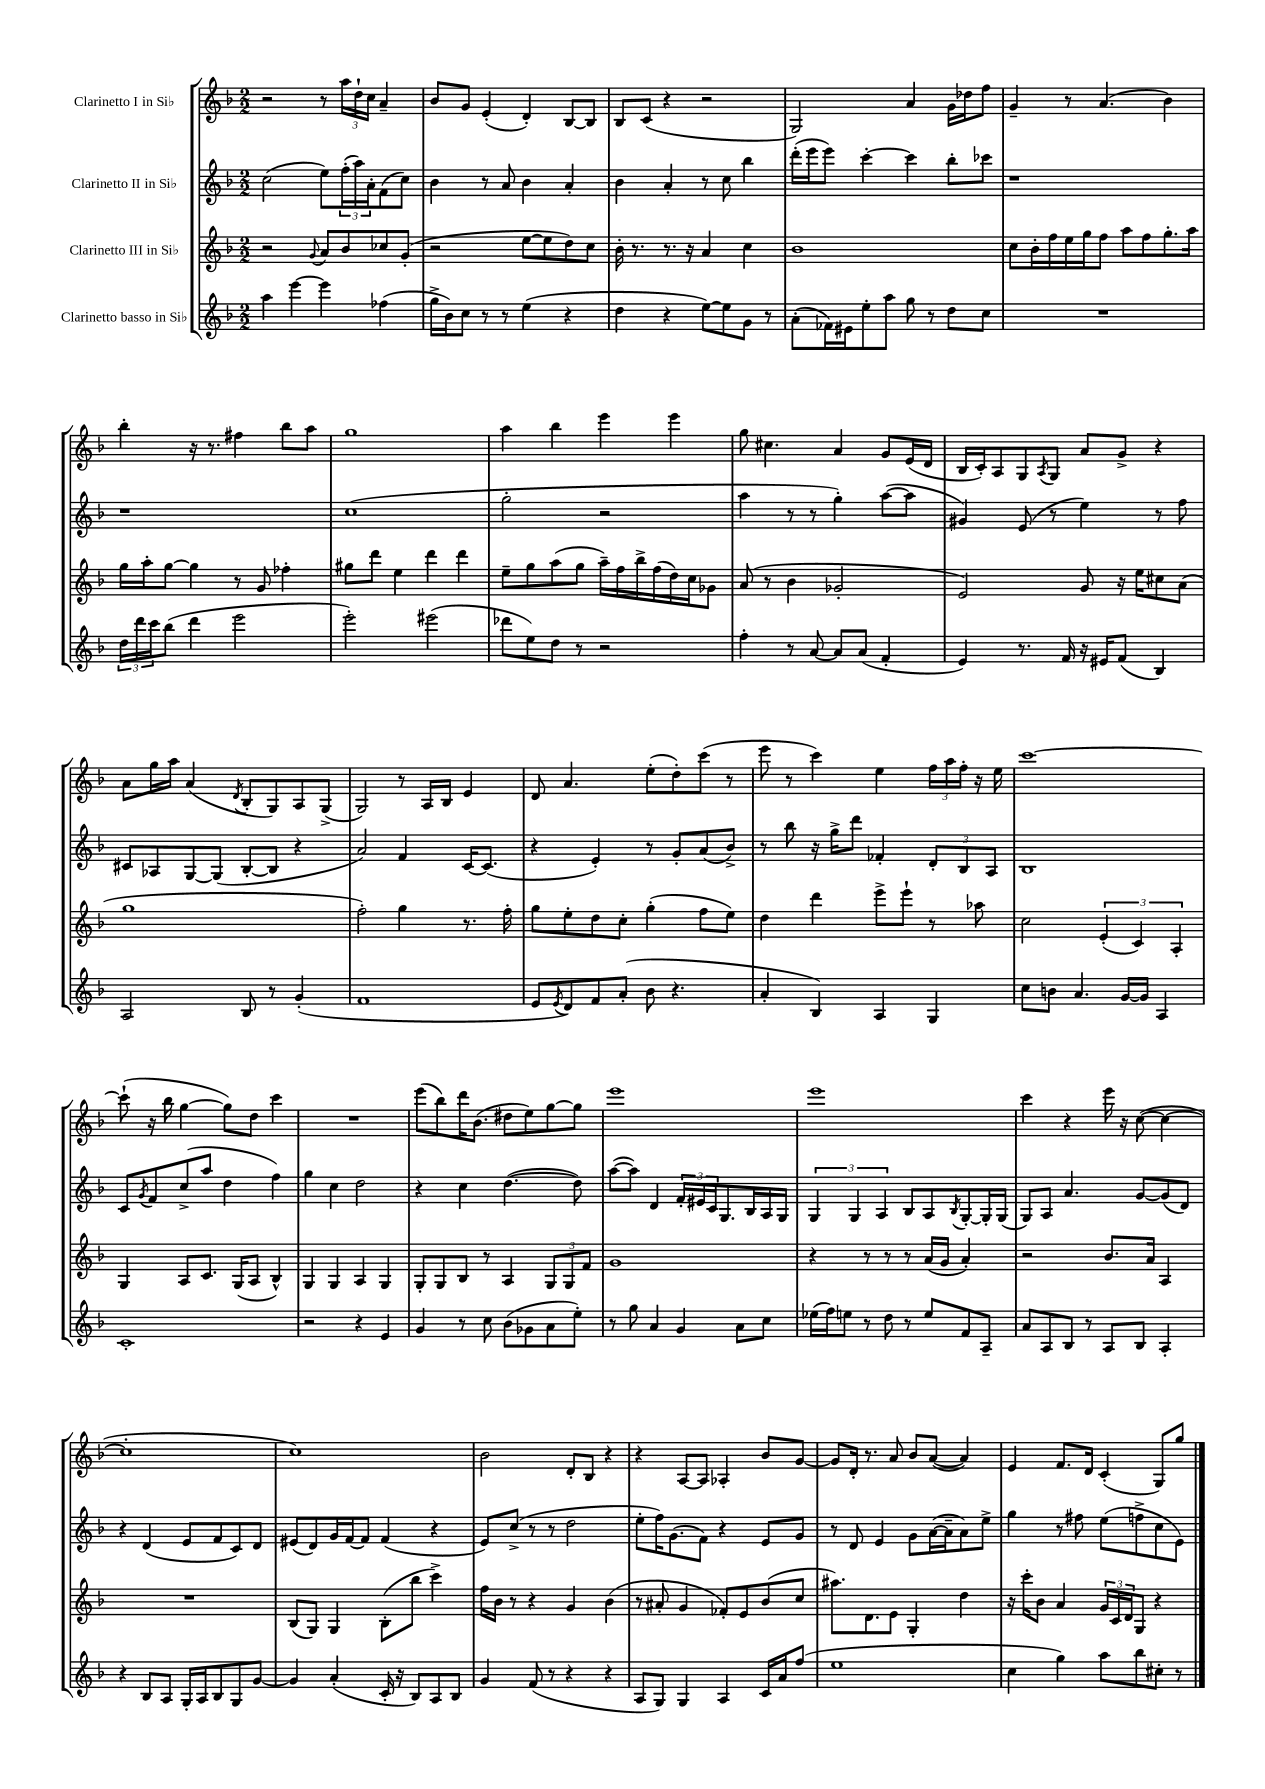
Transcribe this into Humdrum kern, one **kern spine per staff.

**kern	**kern	**kern	**kern
*part4	*part3	*part2	*part1
*staff4	*staff3	*staff2	*staff1
*I"Clarinetto basso in Si♭	*I"Clarinetto III in Si♭	*I"Clarinetto II in Si♭	*I"Clarinetto I in Si♭
*clefG2	*clefG2	*clefG2	*clefG2
*k[b-]	*k[b-]	*k[b-]	*k[b-]
*M2/2	*M2/2	*M2/2	*M2/2
=1	=1	=1	=1
4aa\	2r	(2cc\	2r
[4eee\	.	.	.
.	8qqg/	.	.
4eee\]	8a/L	8ee\L)	8r
.	8b-/	(24ff'\L	24aa\LL
.	.	24aa\)	24dd`\
.	.	24a'\J	24cc\JJ
(4ff-X\	8cc-X/	(8f\	4a~/
.	(8g'/J	8cc\J)	.
=2	=2	=2	=2
16gg^\LL	2r	4b-\	8b-/L
16b-\J)	.	.	.
8cc\J	.	.	8g/J
8r	.	8r	(4e'/
8r	.	8a/	.
(4ee\	[8ee\L	4b-\	4d'/)
.	8ee\]	.	.
4r	8dd\)	4a'/	[8B-/L
.	8cc\J	.	8B-/J]
=3	=3	=3	=3
4dd\	16b-'\	4b-\	8B-/L
.	8.r	.	.
.	.	.	(8c/J
4r	8.r	4a'/	4r
.	16r	.	.
[8ee\L)	4a/	8r	2r
8ee\]	.	8cc\	.
8g\J	4cc\	4bb-\	.
8r	.	.	.
=4	=4	=4	=4
(8a'\L	1b-	(16ddd'\LL	2G/)
.	.	16eee\J	.
16f-X\L)	.	8eee\J)	.
16e#X\J	.	.	.
8ee'\	.	[4ccc'\	.
8aa\J	.	.	.
8gg\	.	4ccc\]	4a/
8r	.	.	.
8dd\L	.	8bb-'\L	16g\LL
.	.	.	16dd-X\J
8cc\J	.	8ccc-X\J	8ff\J
=5	=5	=5	=5
1r	8cc\L	1r	4g~/
.	16b-'\L	.	.
.	16ff\	.	.
.	16ee\	.	8r
.	16gg\J	.	.
.	8ff\J	.	(4.a/
.	8aa\L	.	.
.	8ff\	.	.
.	8.gg'\	.	4b-\)
.	16aa\Jk	.	.
!!LO:LB:g=z
=6	=6	=6	=6
24dd\LL	16gg\LL	1r	4bb-'\
24ddd\	.	.	.
.	16aa'\J	.	.
24ccc\J	.	.	.
(8bb-\J	[8gg\J	.	.
4ddd\	4gg\]	.	16r
.	.	.	8.r
2eee\	8r	.	4ff#X\
.	8g/	.	.
.	4ff-X'\	.	8bb-\L
.	.	.	8aa\J
=7	=7	=7	=7
2eee'\)	8gg#X\L	(1cc	1gg
.	8ddd\J	.	.
.	4ee\	.	.
(2eee#X\	4ddd\	.	.
.	4ddd\	.	.
=8	=8	=8	=8
8ddd-X\L	8ee~\L	2gg'\	4aa\
8ee\)	8gg\	.	.
8dd\J	(8aa\	.	4bb-\
8r	8gg\J	.	.
2r	16aa~\LL)	2r	4eee\
.	16ff\	.	.
.	16bb-^\	.	.
.	(16ff\	.	.
.	16dd\)	.	4eee\
.	16cc\J	.	.
.	8g-X\J	.	.
=9	=9	=9	=9
4ff'\	(8a/	4aa\	8gg\
.	8r	.	4.cc#X\
8r	4b-\	8r	.
[8a/	.	8r	.
8a/L]	2g-X'/	4gg'\)	4a/
(8a/J	.	.	.
4f'/	.	([8aa\L	8g/L
.	.	8aa\J]	(16e/L
.	.	.	16d/JJ
=10	=10	=10	=10
4e/)	2e/)	4g#X/)	16B-/LL
.	.	.	16c'/J)
.	.	.	8A/
8.r	.	(8e/	8G/
.	.	.	8qA/
.	.	8r	8G/J
16f/	.	.	.
16r	8g/	4ee\)	8a/L
16e#X/KL	.	.	.
(8f/J	16r	.	8g^/J
.	16ee\KL	.	.
4B-/)	8cc#X\	8r	4r
.	(8a\J	8ff\	.
!!LO:LB:g=z
=11	=11	=11	=11
2A/	1gg	8c#X/L	8a\L
.	.	8A-X/	16gg\L
.	.	.	16aa\JJ
.	.	[8G/	(4a/
.	.	(8G/J]	.
.	.	.	8qd/
8B-/	.	[8B-'/L	8B-'/L
8r	.	8B-/J]	8G/)
(4g'/	.	4r	8A/
.	.	.	(8G^/J
=12	=12	=12	=12
1f	2ff'\)	2a/)	2G/)
.	4gg\	4f/	8r
.	.	.	16A/LL
.	.	.	16B-/JJ
.	8.r	[16c/KL	4e/
.	.	(8.c/J]	.
.	16ff'\	.	.
=13	=13	=13	=13
8e/L	8gg\L	4r	8d/
8qe/	.	.	.
8d/)	8ee'\	.	4.a/
8f/	8dd\	4e'/)	.
(8a'/J	8cc'\J	.	.
8b-\	(4gg'\	8r	(8ee'\L
4.r	.	8g'/L	8dd'\)
.	8ff\L	(8a/	(8ccc\J
.	8ee\J)	8b-^/J)	8r
=14	=14	=14	=14
4a'/	4dd\	8r	8eee\
.	.	8bb-\	8r
4B-/)	4ddd\	16r	4ccc\)
.	.	16gg^\KL	.
.	.	8ddd\J	.
4A/	8eee^\L	4f-X'/	4ee\
.	8eee`\J	.	.
4G/	8r	12d'/L	24ff\LL
.	.	.	24aa\
.	.	12B-/	24ff'\JJ
.	8aa-X\	.	16r
.	.	12A/J	.
.	.	.	16ee\
=15	=15	=15	=15
8cc\L	2cc\	1B-	[1ccc
8bn\J	.	.	.
4.a/	.	.	.
.	(6e'/	.	.
[16g/LL	.	.	.
.	6c/)	.	.
16g/JJ]	.	.	.
4A/	.	.	.
.	6A'/	.	.
!!LO:LB:g=z
=16	=16	=16	=16
1c'	4G/	8c/L	(8ccc`\]
.	.	8qg/	.
.	.	8f/	16r
.	.	.	16bb-\
.	8A/L	(8cc^/	[4gg\
.	8.c/J	8aa/J	.
.	.	4dd\	8gg\L])
.	(16G/KL	.	.
.	8A/J	.	8dd\J
.	4B-^^/)	4ff\)	4ccc\
=17	=17	=17	=17
2r	4G/	4gg\	1r
.	4G/	4cc\	.
4r	4A/	2dd\	.
4e/	4G/	.	.
=18	=18	=18	=18
4g/	8G'/L	4r	(8eee\L
.	8G/	.	8bb-\)
8r	8B-/J	4cc\	16ddd\K
.	.	.	(8.b-\J
8cc\	8r	.	.
(8b-\L	4A/	([4.dd\	8dd#X\L
8g-X\	.	.	8ee\)
8a\	12G/L	.	[8gg\
.	12G/	.	.
8ee'\J)	.	8dd\])	8gg\J]
.	12f/J	.	.
=19	=19	=19	=19
8r	1g	([8aa\L	1eee
8gg\	.	8aa\J])	.
4a/	.	4d/	.
4g/	.	24f'/LL	.
.	.	24e#X/	.
.	.	24c/J	.
.	.	8.G/	.
8a\L	.	.	.
.	.	16B-/L	.
8cc\J	.	16A/	.
.	.	16G/JJ	.
=20	=20	=20	=20
(16ee-X\LL	4r	6G/	1eee
16ff\J)	.	.	.
8een\J	.	.	.
.	.	6G/	.
8r	8r	.	.
.	.	6A/	.
8dd\	8r	.	.
8r	8r	8B-/L	.
8ee/L	(16a/LL	8A/	.
.	16g/JJ	.	.
.	.	8qB-/	.
8f/	4a'/)	[8G'/	.
8A~/J	.	16G'/L]	.
.	.	(16G/JJ	.
=21	=21	=21	=21
8a/L	2r	8G/L)	4ccc\
8A/	.	8A/J	.
8B-/J	.	4.a/	4r
8r	.	.	.
8A/L	8.b-/L	.	16eee\
.	.	.	16r
8B-/J	.	[8g/L	([8cc\
.	16a/Jk	.	.
4A'/	4A/	(8g/]	4cc\_
.	.	8d/J)	.
!!LO:LB:g=z
=22	=22	=22	=22
4r	1r	4r	1cc']
8B-/L	.	(4d/	.
8A/J	.	.	.
16G'/LL	.	8e/L	.
16A/J	.	.	.
8B-/	.	8f/	.
8G/	.	8c/)	.
[8g/J	.	8d/J	.
=23	=23	=23	=23
4g/]	(8B-/L	(8e#X/L	1cc)
.	8G/J)	8d/)	.
(4a'/	4G/	16g/L	.
.	.	[16f/J	.
.	.	8f/J]	.
16c'/	(8B-'\L	(4f/	.
16r	.	.	.
8B-/L)	8bb-\J	.	.
8A/	4ccc^\)	4r	.
8B-/J	.	.	.
=24	=24	=24	=24
4g/	16ff\LL	8e/L)	2b-\
.	16b-\JJ	.	.
.	8r	(8cc^/J	.
(8f/	4r	8r	.
8r	.	8r	.
4r	4g/	2dd\	8d'/L
.	.	.	8B-/J
4r	(4b-\	.	4r
=25	=25	=25	=25
8A/L	8r	8ee'\L	4r
8G/J)	8a#X'/	16ff\K)	.
.	.	(8.g\	.
4G/	4g/	.	[8A/L
.	.	8f\J)	8A/J]
4A/	8f-X'/L)	4r	4A-X'/
.	8e/	.	.
16c/LL	(8b-/	8e/L	8b-/L
16a/J	.	.	.
(8ff/J	8cc/J	8g/J	[8g/J
=26	=26	=26	=26
1ee	8.aa#X\L)	8r	8g/L]
.	.	8d/	16d'/Jk
.	8.d\	.	8.r
.	.	4e/	.
.	8e\J	.	8a/
.	4G'/	8g\L	8b-/L
.	.	([16a\L	([8a/J
.	.	16a~\J]	.
.	4dd\	8a\)	4a/])
.	.	8ee^\J	.
=27	=27	=27	=27
4cc\	16r	4gg\	4e/
.	16ccc'\KL	.	.
.	8b-\J	.	.
4gg\)	4a/	8r	8.f/L
.	.	8ff#X\	.
.	.	.	16d/Jk
8aa\L	24g/LL	(8ee\L	(4c'/
.	24c/	.	.
.	24d/J	.	.
8bb-\	8G/J	8ffn^\	.
8cc#X'\J	4r	8cc\	8G/L)
8r	.	8e\J)	8gg/J
==	==	==	==
*-	*-	*-	*-
